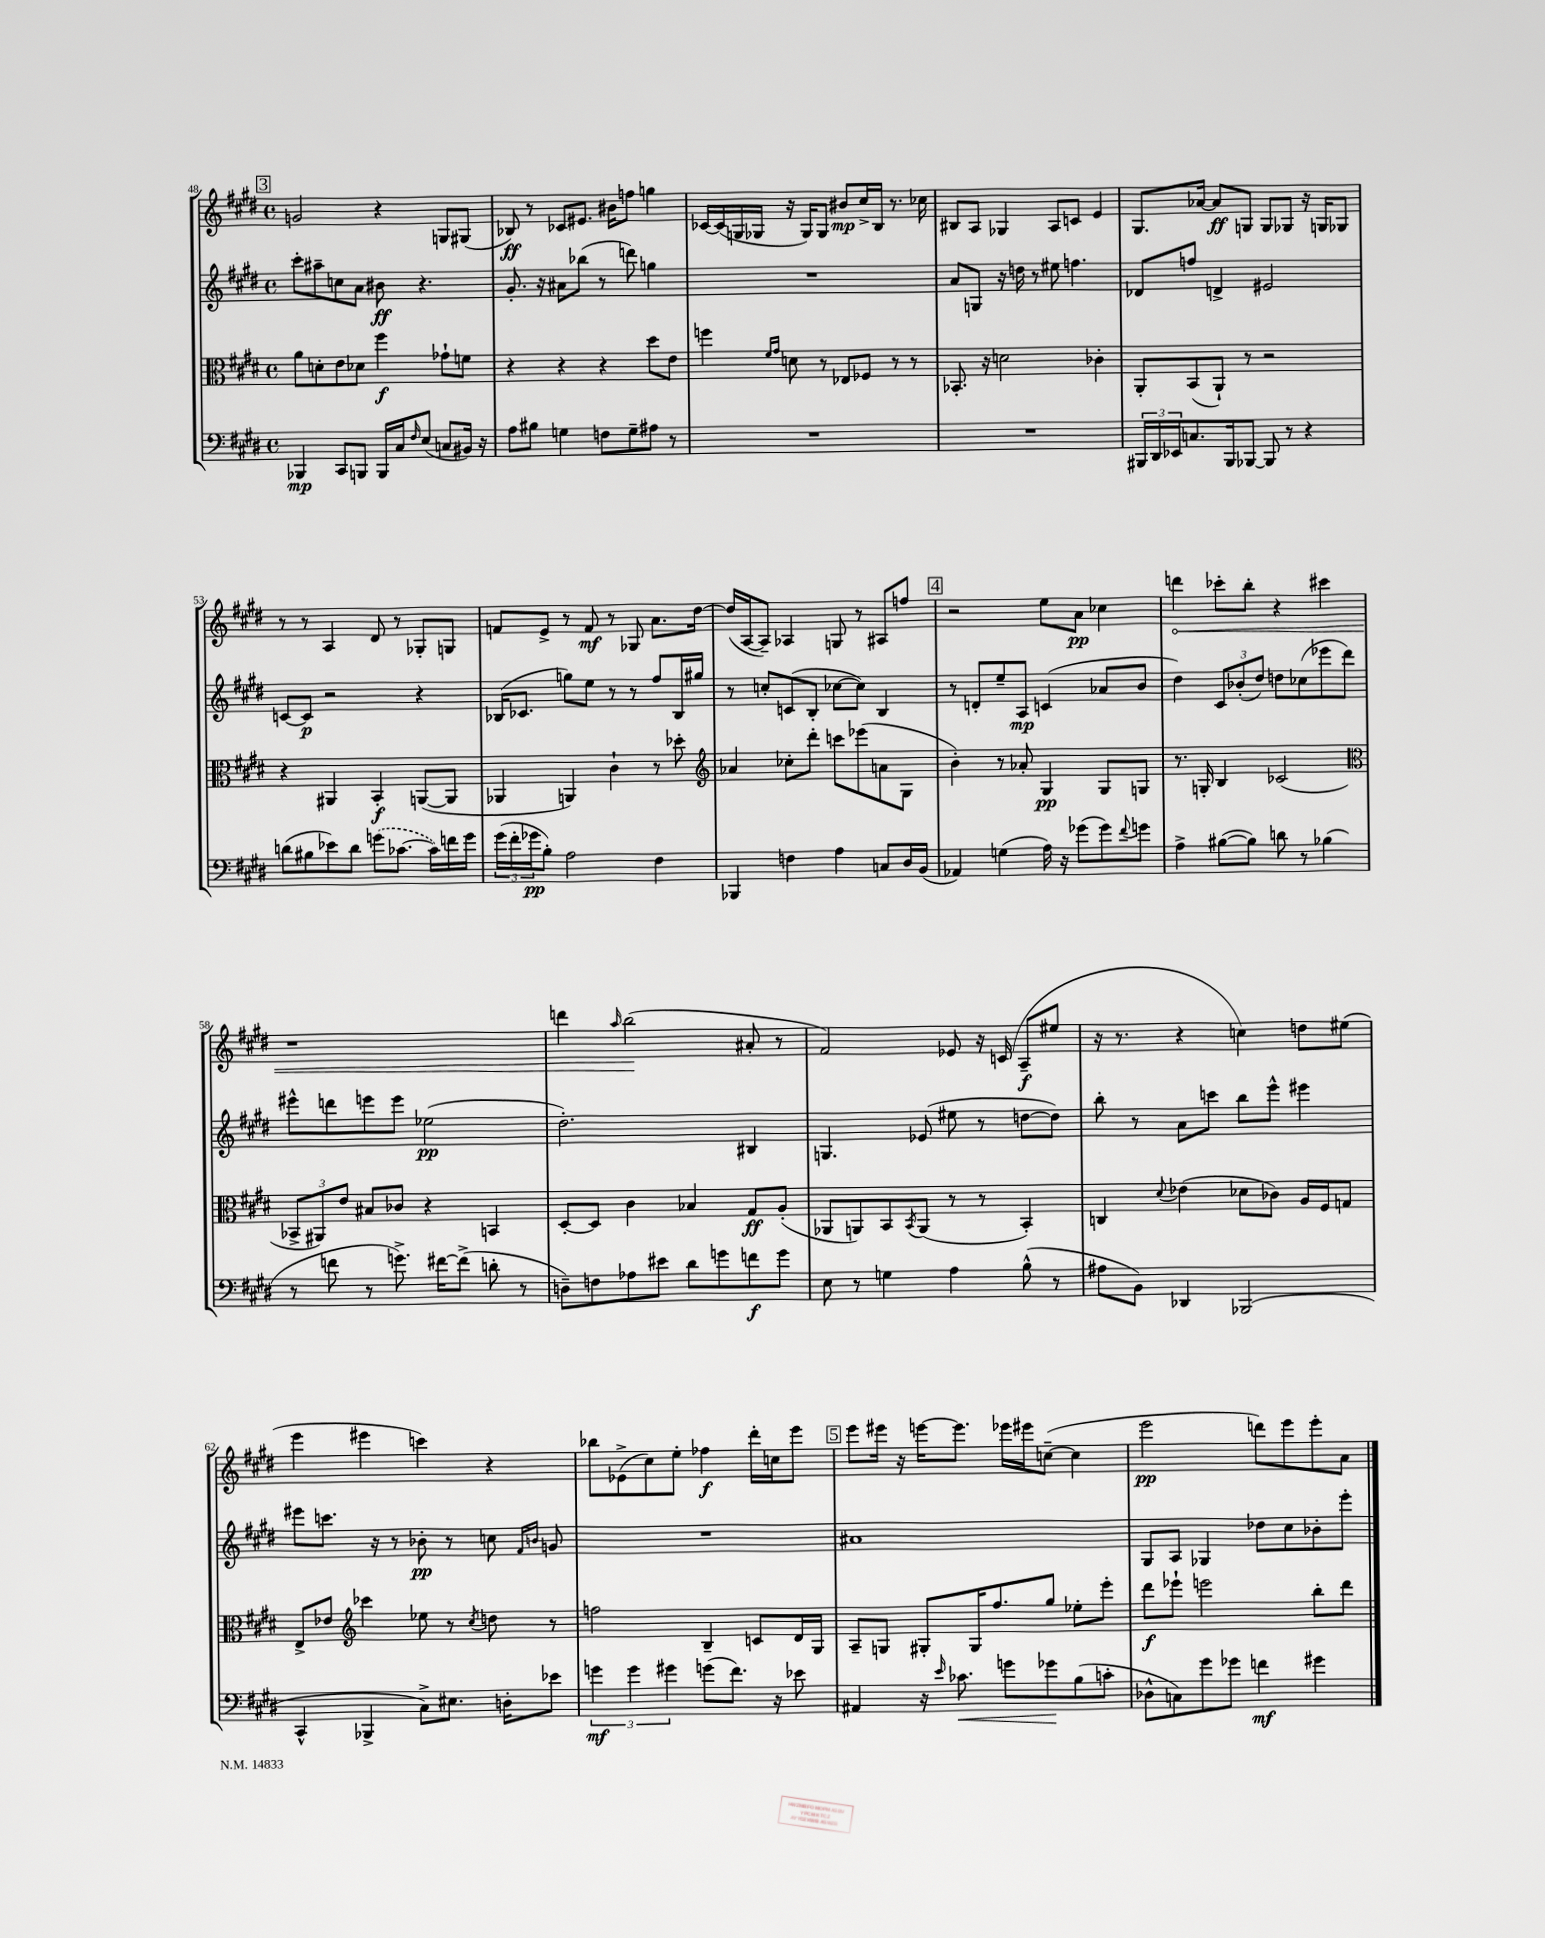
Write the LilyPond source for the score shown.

<<
\new StaffGroup <<
\new Staff = "s0" {
    \clef treble \key e \major \defaultTimeSignature \time 4/4
    \mark \markup { \box "3" } g'2 r4 g8 gis8( |
    bes8\ff) r8 ces'8 eis'8. bis'16 f''8 g''4 |
    ces'16~ ces'16( g16 ges16 r16 ges16) ges8 bis'8\mp cis''16-> b16 r8. ces''16 |
    bis8 a8 ges4 a8 c'8 e'4 |
    gis8. aes'16~ aes'8\ff g8 g8 ges8 r16 g16 ges8 |
    r8 r8 a4 dis'8 r8 ges8-. g8 |
    f'8 e'8-> r8 f'8\mf r8 ges8 a'8. dis''16~ |
    dis''16( a16~ a8--) aes4 g8 r8 ais8 f''8 |
    \mark \markup { \box "4" } r2 e''8 a'8\pp ces''4 |
    \once \override Hairpin.circled-tip = ##t d'''4\< ces'''8-. b''8-. r4 cis'''4 |
    r1 |
    d'''4 \grace { a''16 } b''2\!( ais'8-. r8 |
    fis'2) ees'8 r16 c'16( a8--\f eis''8 |
    r16 r8. r4 c''4) d''8 eis''8( |
    e'''4 eis'''4 c'''4) r4 |
    bes''8 ees'8->( cis''8) e''8-. fes''4\f dis'''16-. c''16 e'''8 |
    \mark \markup { \box "5" } e'''8 eis'''16 r16 e'''16~ e'''8. ees'''16 eis'''16 c''8~--( c''4 |
    e'''2\pp d'''8) e'''8 e'''8-. a'8 \bar "|." |
}
\new Staff = "s1" {
    \clef treble \key e \major \defaultTimeSignature \time 4/4
    \mark \markup { \box "3" } cis'''8-. ais''8-- c''8 a'8 bis'8\ff r4. |
    gis'8.-. r16 ais'8 bes''8( r8 d'''8) g''4 |
    R1 |
    a'8 g8 r16 d''16 r8 eis''8 f''4. |
    des'8 f''8 d'4-> eis'2 |
    c'8~ c'8\p r2 r4 |
    bes16( ces'8. g''8) e''8 r8 r8 fis''8 bes16 gis''16 |
    r8 c''8-. c'8( b8-. ces''8~ ces''8) b4 |
    \mark \markup { \box "4" } r8 d'8-. e''8-- a8\mp c'4( aes'8 b'8 |
    dis''4) \tuplet 3/2 { cis'8 bes'8-.( dis''8) } d''8 ces''8( ees'''8 dis'''8) |
    eis'''8-^ d'''8 e'''8 e'''8 ees''2\pp( |
    dis''2.-.) bis4 |
    g4. ees'8( eis''8 r8 d''8~ d''8) |
    b''8-. r8 a'8 c'''8 b''8 e'''8-^ eis'''4 |
    eis'''8 c'''8. r16 r8 bes'8-.\pp r8 c''8 \grace { fis'16 b'16 } g'8 |
    R1 |
    \mark \markup { \box "5" } ais'1 |
    gis8 a8 ges4 des''8 cis''8 bes'8-. e'''8-. \bar "|." |
}
\new Staff = "s2" {
    \clef alto \key e \major \defaultTimeSignature \time 4/4
    \mark \markup { \box "3" } a'8 d'8-. e'8 des'8 fis''4\f ges'8-! f'8 |
    r4 r4 r4 dis''8 e'8 |
    f''4 \grace { fis'16 gis'16 } d'8 r8 ees8 fes8 r8 r8 |
    bes,8.-. r16 d'2 ces'4-. |
    a,8-. b,8( a,8-!) r8 r2 |
    r4 ais,4 b,4-.\f a,8~( a,8 |
    aes,4 a,4) cis'4-! r8 des''8-. |
    \clef treble aes'4 ces''8-. dis'''8-. c'''8 ees'''8( a'8 gis8 |
    \mark \markup { \box "4" } b'4-.) r8 aes'8-. gis4\pp gis8 g8 |
    r8. g16-. b4 ces'2( |
    \clef alto \tuplet 3/2 { bes,8-> ais,8) e'8 } bis8 ces'8 r4 b,4 |
    dis8~-. dis8 cis'4 bes4 gis8\ff a8-.( |
    aes,8 a,8) b,8 \acciaccatura { b,8 } a,8( r8 r8 b,4-.) |
    c4 \appoggiatura { dis'8 } ees'4( des'8 ces'8) a16 fis16 g8 |
    e8-> ees'8 \clef treble ces'''4 ees''8 r8 \acciaccatura { cis''8 } d''8 r8 |
    f''2 b4-- c'8 dis'16 gis16 |
    \mark \markup { \box "5" } a8-- g8 gis8-. gis16 fis''8. gis''8 ees''8-. e'''8-. |
    dis'''8\f ees'''8-! e'''2 b''8-. dis'''8 \bar "|." |
}
\new Staff = "s3" {
    \clef bass \key e \major \defaultTimeSignature \time 4/4
    \mark \markup { \box "3" } bes,,4\mp cis,8 b,,8 b,,16 cis16 \grace { fis16 } e8( c8 bis,16) r16 |
    a8 bis8 g4 f8 g8-- ais8 r8 |
    R1 |
    R1 |
    \tuplet 3/2 { bis,,16 dis,16 ees,16 } c8. bis,,16 bes,,8~ bes,,8 r8 r4 |
    d'8( bis8 ees'8) d'8 \once \slurDashed g'8( ces'8.~ ces'16) f'16 g'16 |
    \tuplet 3/2 { gis'16( fis'16-. ges'16\pp } b8-.) a2 fis4 |
    bes,,4 f4 a4 c8 dis16 b,16( |
    \mark \markup { \box "4" } aes,4) g4( a16) r16 ges'8( ges'8) \appoggiatura { fis'8 } g'8 |
    a4-> bis8~( bis8) d'8 r8 bes4( |
    r8 f'8 r8 g'8.->) fis'16~ fis'8->( d'8-. r8 |
    d8--) f8 aes8 eis'8 dis'8 g'8 f'8\f g'8 |
    e8 r8 g4 a4 b8-^( r8 |
    ais8 b,8) des,4 bes,,2( |
    cis,4-^ bes,,4-> cis8->) eis8. d16-. ees'8 |
    \tuplet 3/2 { g'4\mf g'4 gis'4 } g'8( fis'8.) r16 ees'8 |
    \mark \markup { \box "5" } ais,4 r16 \grace { e'16 } ces'8.\< g'8 ges'8\! b8( c'8-. |
    des8-^ c8) gis'8 ges'8 f'4\mf gis'4 \bar "|." |
}
>>
>>
\layout { \context { \Score currentBarNumber = #48 } }
